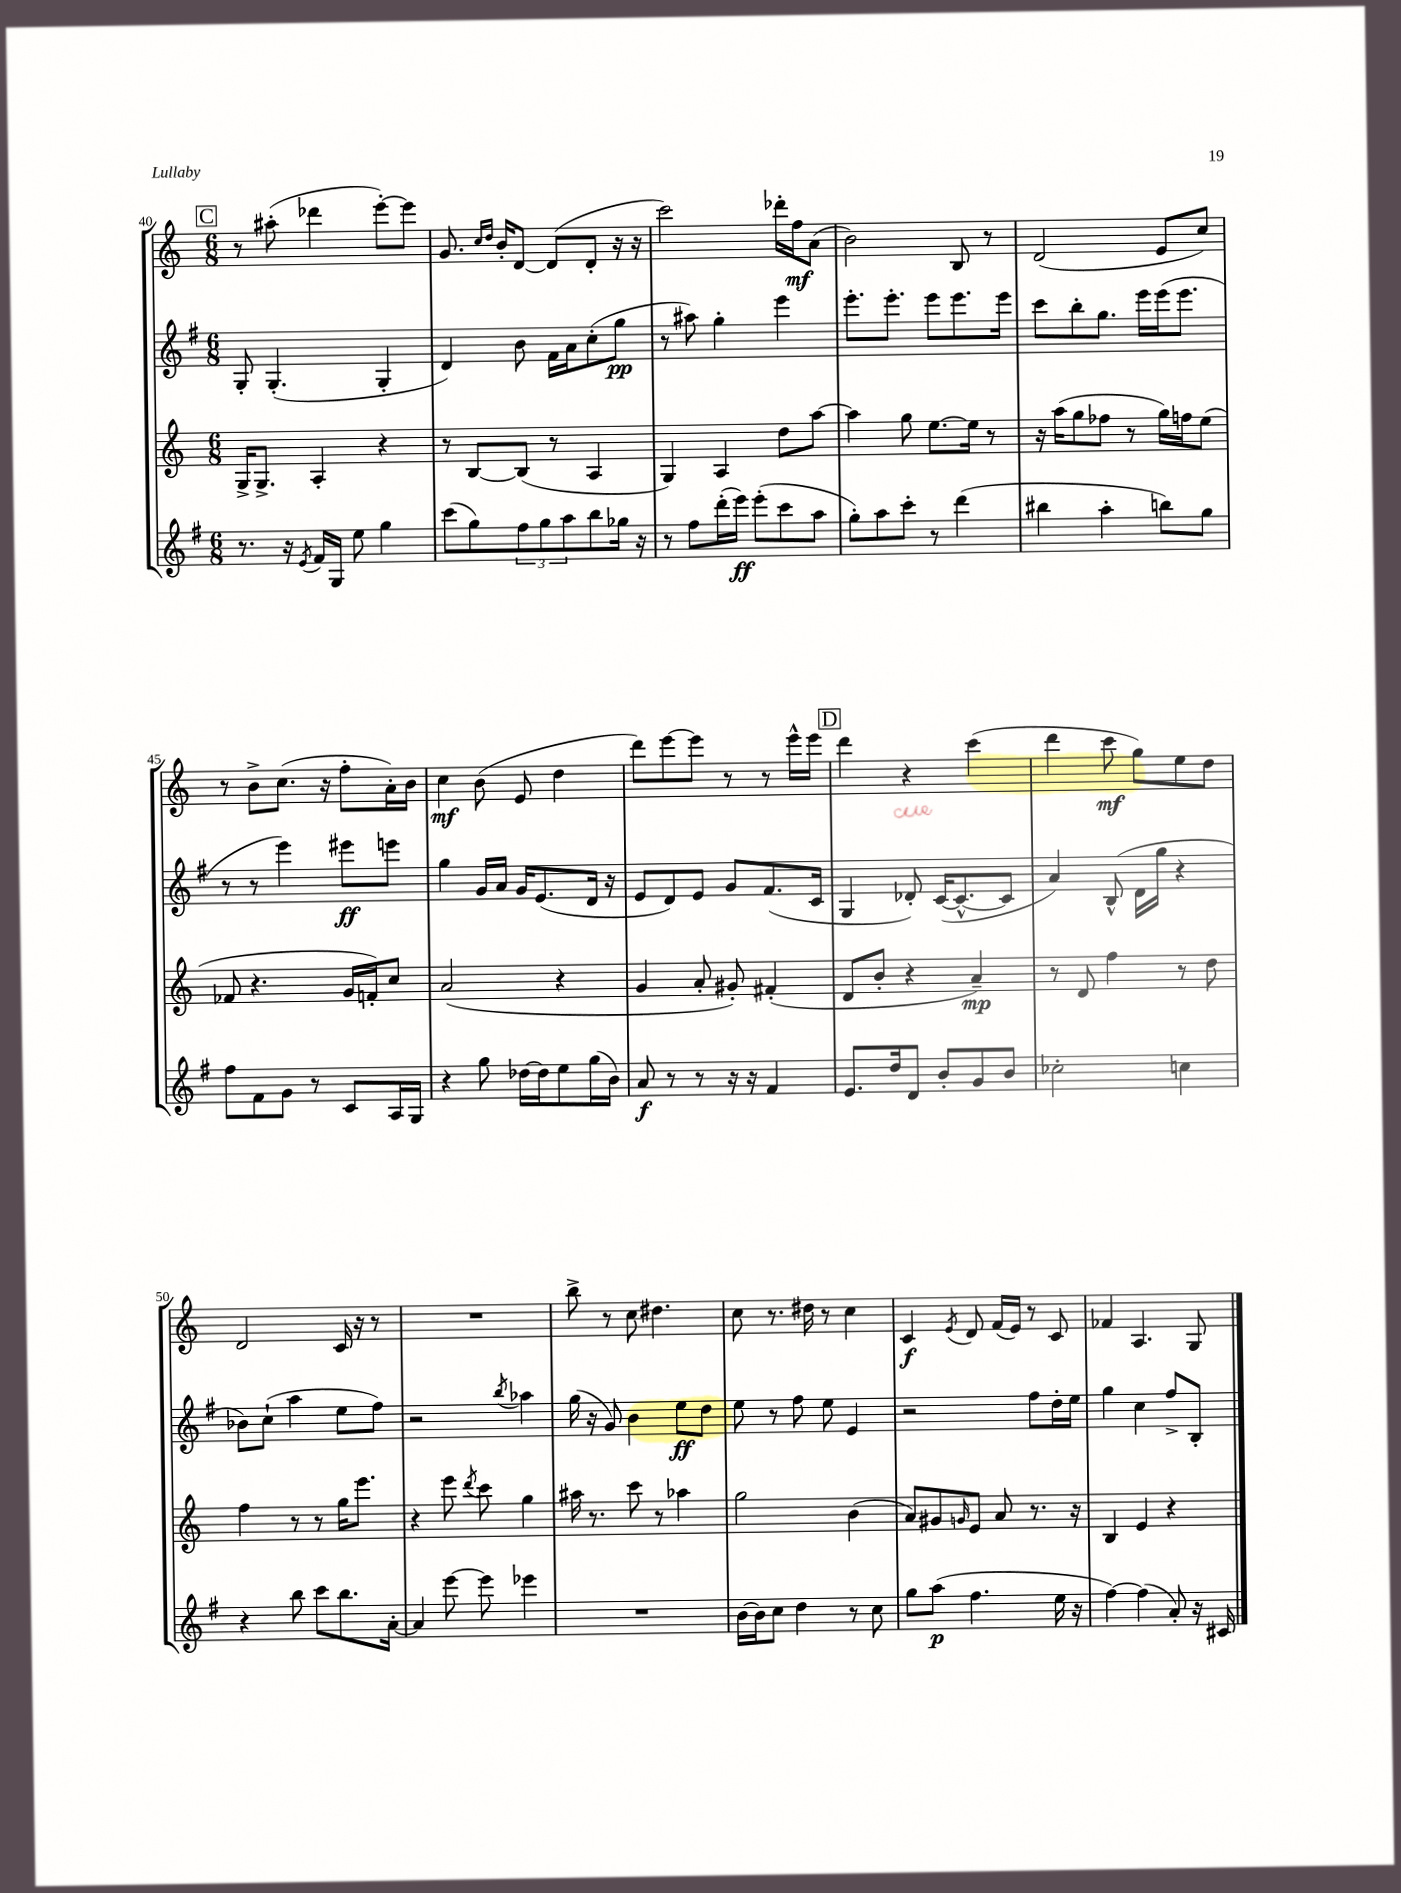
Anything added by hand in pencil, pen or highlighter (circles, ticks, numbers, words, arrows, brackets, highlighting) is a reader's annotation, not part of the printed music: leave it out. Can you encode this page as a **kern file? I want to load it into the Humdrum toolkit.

**kern	**kern	**kern	**kern
*staff4	*staff3	*staff2	*staff1
*clefG2	*clefG2	*clefG2	*clefG2
*k[f#]	*k[]	*k[f#]	*k[]
*M6/8	*M6/8	*M6/8	*M6/8
8.r	16G^/LK	8G'/	8r
.	8.G^/J	.	.
.	.	(4.G'/	(8aa#'\
16r	.	.	.
8qe/	.	.	.
16f#/LL	4A'/	.	4ddd-\
16G/JJ	.	.	.
8ee\	.	.	.
4gg\	4r	4G'/	[8eee'\L)
.	.	.	8eee\]J
=	=	=	=
(8ccc\L	8r	4d/)	8.g/
8gg\)	[8B/L	.	.
.	.	.	16qqcc/LL
.	.	.	16qqdd/JJ
.	.	.	16b'/LK
12ff#\	(8B/]J	8b\	[8d/J
12gg\	.	.	.
.	8r	16f#\LL	(8d/]L
12aa\	.	.	.
.	.	16a\J	.
8bb\	4A/	(8cc'\	8d'/J
16gg-\Jk	.	8gg\J	16r
16r	.	.	16r
=	=	=	=
8r	4G/)	8r	2ccc\)
8ff#\L	.	8aa#\)	.
(16ddd'\L	4A/	4gg'\	.
16eee\JJ)	.	.	.
(8eee'\L	.	.	.
8ccc\	8dd\L	4eee\	16ddd-'\LL
.	.	.	16ff\J
8aa\J	[8aa\J	.	(8a\J
=	=	=	=
8gg'\L)	4aa\]	8.eee'\L	2b\)
8aa\	.	.	.
.	.	8.eee'\J	.
8ccc'\J	8gg\	.	.
8r	[8.ee\L	8eee\L	.
(4ddd\	.	8.eee\	8B/
.	16ee\]Jk	.	.
.	8r	.	8r
.	.	16eee\Jk	.
=	=	=	=
4bb#\	16r	8ccc\L	(2d/
.	(16aa\LK	.	.
.	8gg\	8bb'\	.
4aa'\	8ff-\J	8.gg\J	.
.	8r	.	.
.	.	16eee\LL	.
8bb\L)	16gg\LL)	(16eee\J	8e/L
.	16ff\J	8.eee\J	.
8gg\J	(8ee\J	.	8cc/J)
=	=	=	=
8ff#\L	8f-/	8r	8r
8f#\	4.r	8r	8b^\L
8g\J	.	4eee\)	(8.cc\J
8r	.	.	.
.	.	.	16r
8c/L	16g/LL	8eee#\L	8ff'\L
.	16f'/J)	.	.
16A/L	8cc/J	8eee\J	16a'\L)
16G/JJ	.	.	16b\JJ
=	=	=	=
4r	(2a/	4gg\	4cc\
8gg\	.	16g/LL	(8b\
.	.	16a/JJ	.
[16dd-\LL	.	16g/LK	8e/
16dd-\]J	.	(8.e/	.
8ee\	4r	.	4dd\
(16gg\L	.	16d/Jk	.
16b\JJ)	.	16r	.
=	=	=	=
8a/	4g/	8e/L	8ddd\L)
8r	.	8d/)	[8eee\
8r	8a'/	8e/J	8eee\]J
16r	8g#'/)	8g/L	8r
16r	.	.	.
4f#/	(4f#'/	(8.f#/	8r
.	.	.	16eee^^\LL
.	.	16c/Jk	16eee\JJ
=	=	=	=
8.e/L	8d/L	4G/	4ddd\
.	8b'/J	.	.
16dd/k	.	.	.
8d/J	4r	8d-'/)	4r
8b'/L	.	([16c/LK	.
.	.	8.c^^/_	.
8g/	4a~/)	.	(4ccc\
8b/J	.	8c/]J	.
=	=	=	=
2cc-'\	8r	4a/)	4ddd\
.	8d/	.	.
.	4ff\	(8B^^/	8ccc\
.	.	16d\LL	8gg\L)
.	.	16gg\JJ	.
4cc\	8r	4r	8ee\
.	8dd\	.	8dd\J
=	=	=	=
4r	4ff\	8b-\L)	2d/
.	.	(8cc`\J	.
8bb\	8r	4aa\	.
8ccc\L	8r	.	.
8.bb\	16gg\LK	8ee\L	16c/
.	8.eee\J	.	16r
.	.	8ff#\J)	8r
[16a'\Jk	.	.	.
=	=	=	=
4a/]	4r	2r	2.r
[8eee\	8eee\	.	.
.	8qddd/	.	.
8eee\]	8ccc\	.	.
.	.	8qbb/	.
4eee-\	4gg\	4aa-\	.
=	=	=	=
2.r	16aa#\	(16gg\	8bb^\
.	8.r	16r	.
.	.	8g/)	8r
.	8ccc\	4b\	8cc\
.	8r	.	4.dd#\
.	4aa-\	8ee\L	.
.	.	8dd\J	.
=	=	=	=
[16b\LL	2gg\	8ee\	8cc\
16b\]J	.	.	.
8cc\J	.	8r	8.r
4dd\	.	8ff#\	.
.	.	.	16dd#\
.	.	8ee\	8r
8r	(4b\	4e/	4cc\
8cc\	.	.	.
=	=	=	=
8gg\L	8a/L)	2r	4c/
(8aa\J	8g#/	.	.
.	16qqg/	.	8qe/
4.ff#\	8e/J	.	8d/
.	8a/	.	(16f/LL
.	.	.	16e/JJ)
.	8.r	8ff#\L	8r
16ee\	.	16dd'\L	8c/
16r	16r	16ee\JJ	.
=	=	=	=
[4ff#\)	4B/	4gg\	4f-/
(4ff#\]	4e/	4cc\	4.A/
8a'/)	4r	8ff#^/L	.
16r	.	8B'/J	8G/
16c#/	.	.	.
==	==	==	==
*-	*-	*-	*-
